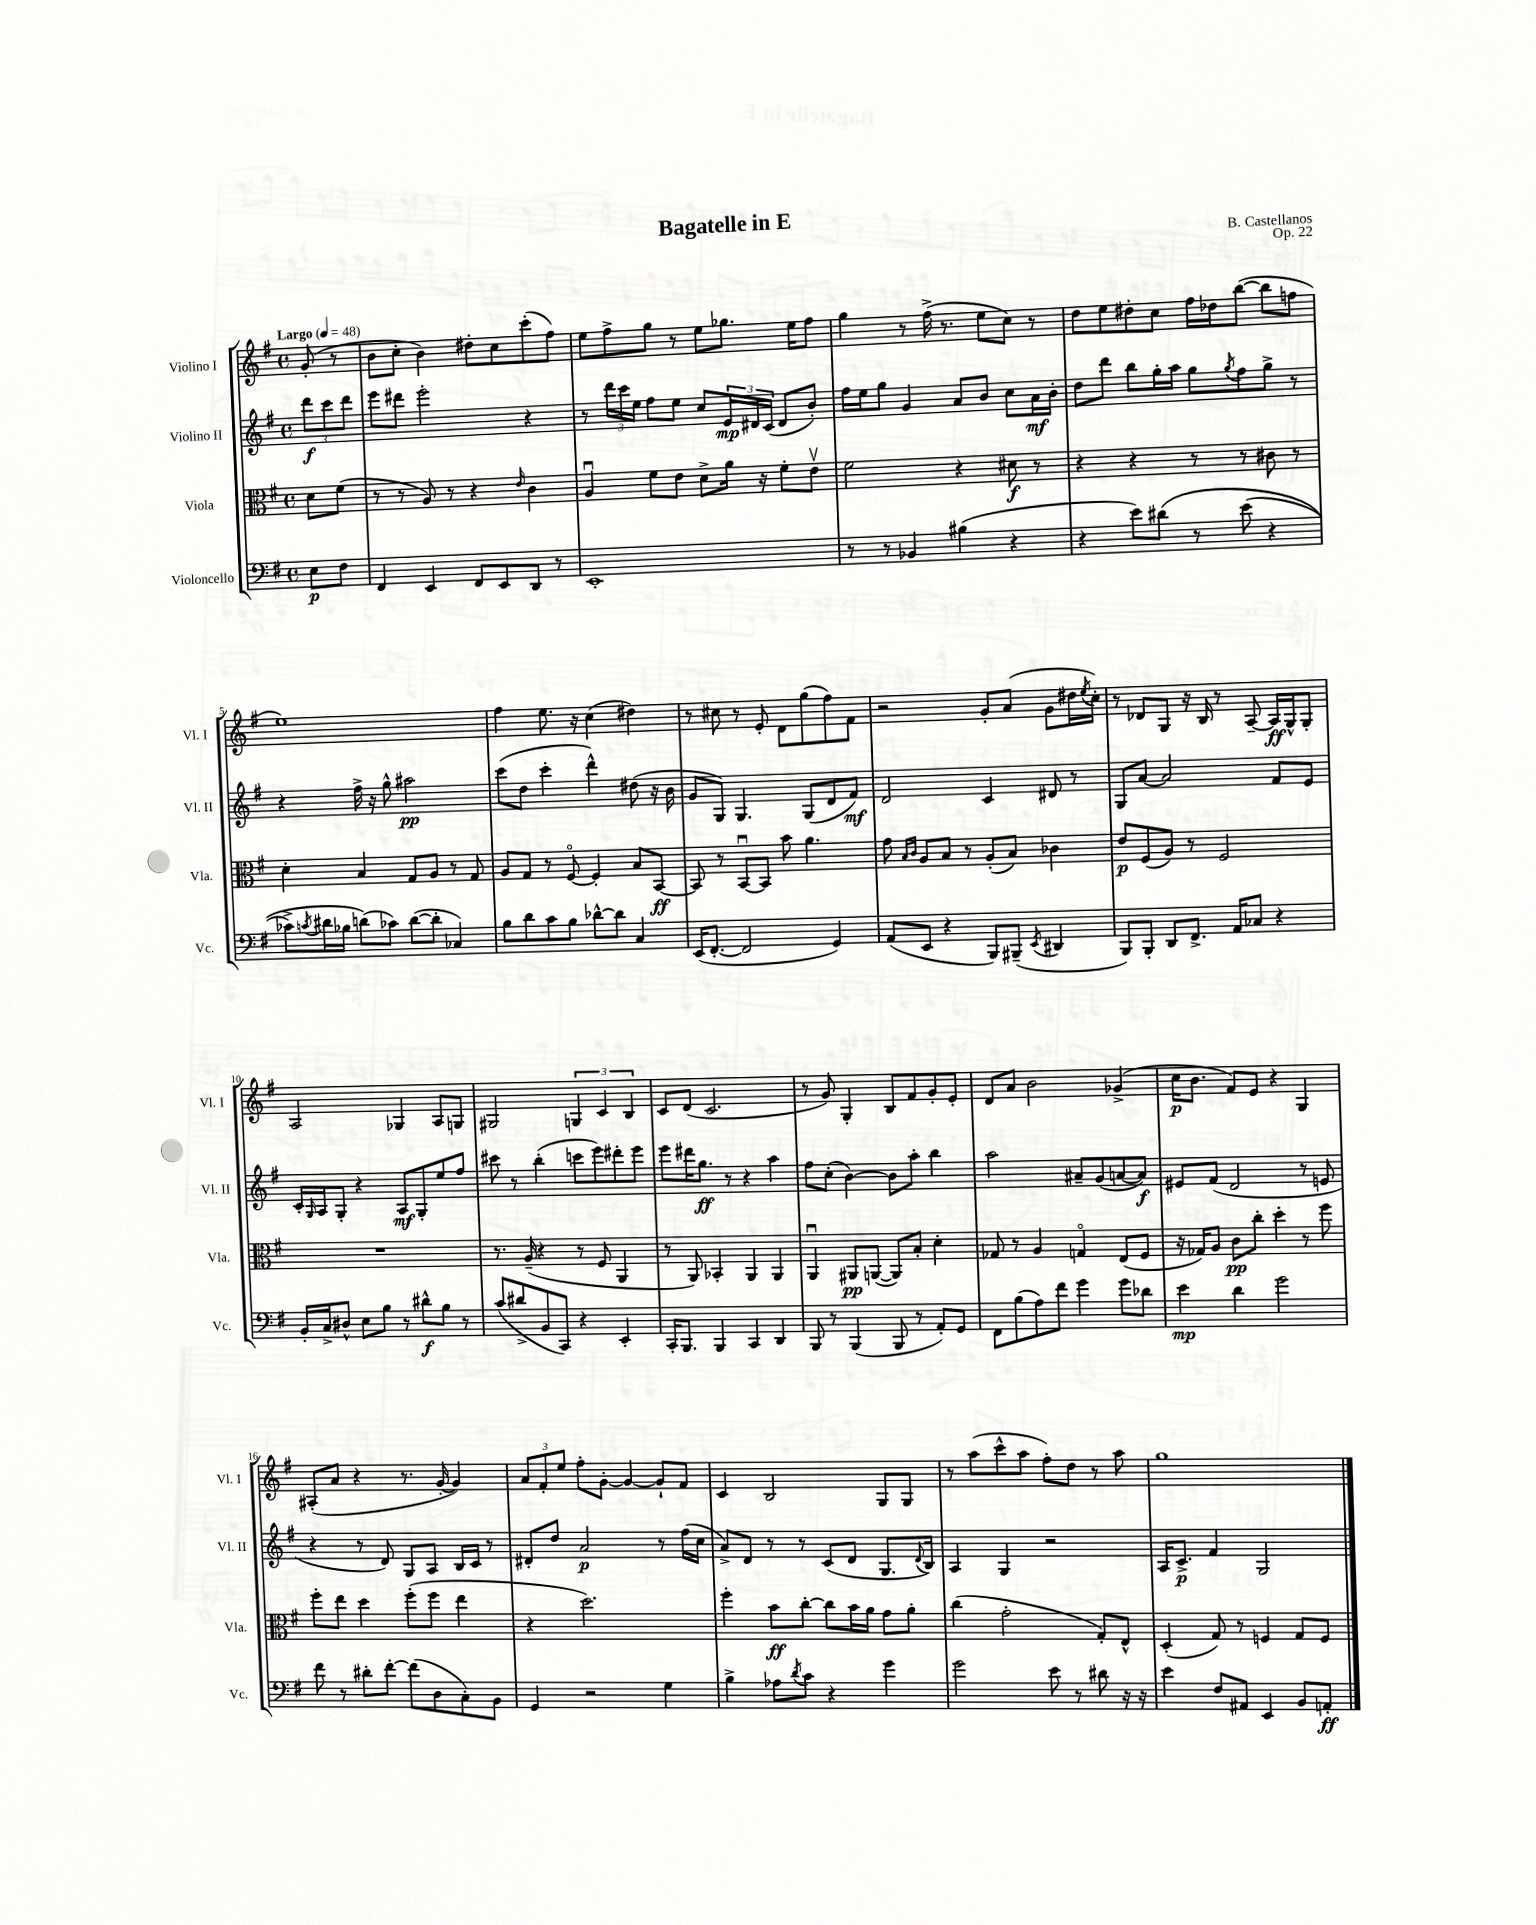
\header { title = "Bagatelle in E" composer = "B. Castellanos" opus = "Op. 22" }
<<
\new StaffGroup <<
\new Staff = "s0" \with { instrumentName = "Violino I" shortInstrumentName = "Vl. I" } {
    \clef treble \key g \major \defaultTimeSignature \time 4/4 \partial 4 \tempo "Largo" 4 = 48
    g'8-.( r8 |
    b'8 c''8-. b'4) dis''8-. c''8 c'''8-.( fis''8) |
    e''8 fis''8-> g''8 r8 e''8 ges''8. e''16 fis''8 |
    g''4 r8 fis''16->( r8. e''8 c''8) r8 |
    d''8 e''8 dis''8-. c''8 fis''16 des''16 b''8~( b''8 f''8 |
    e''1) |
    fis''4 e''8. r16 c''4( dis''4) |
    r8 cis''8 r8 e'8-. d'8 g''8( fis''8) fis'8 |
    r2 g'8-. a'8( g'8 dis''16 \acciaccatura { e''8 } c''16-.) |
    r8 des'8 g8 r16 b16 r8 a8~-- a16\ff g16-^ g8-. |
    a2 ges4 a8 g8 |
    gis2 \tuplet 3/2 { g4 c'4 b4 } |
    c'8 d'8( c'2. |
    r8 g'8) g4-. b8 fis'8 g'8-. e'8-. |
    d'8 a'8 b'2 ges'4->( |
    c''16\p b'8. fis'8) e'8 r4 g4 |
    ais8-.( a'8 r4 r8. g'16~-. g'4) |
    \tuplet 3/2 { a'8 fis'8-. e''8 } fis''8-. g'8~-. g'4~ g'8-! fis'8 |
    c'4 b2 g8 g8 |
    r8 a''8( c'''8-^ a''8 fis''8-.) d''8 r8 a''8 |
    g''1 \bar "|." |
}
\new Staff = "s1" \with { instrumentName = "Violino II" shortInstrumentName = "Vl. II" } {
    \clef treble \key g \major \defaultTimeSignature \time 4/4 \partial 4
    \tuplet 3/2 { d'''8\f c'''8 d'''8 } |
    e'''8 dis'''8 e'''2-. r4 |
    r8 \tuplet 3/2 { d'''16 c'''16 e''16 } fis''8 e''8 c''8 \tuplet 3/2 { e'16\mp dis'16 c'16( } dis'8 b'8-.) |
    fis''16 e''16 g''8 g'4 a'8 b'8 c''8 a'16\mf b'16-. |
    d''8 d'''8 b''8 g''16-. a''16 g''8 \acciaccatura { g''8 } fis''8 g''8-> r8 |
    r4 fis''16-> r16 g''8-^ ais''2\pp |
    c'''8( d''8 c'''4-. d'''4-^) dis''8( r16 b'16 |
    g'8 g8) g4. g8( d'8 fis'8\mf) |
    d'2 c'4 dis'8 r8 |
    g8 a'8~ a'2 fis'8 e'8 |
    c'16-. \grace { g16 } a16 g8-. r4 a8\mf g8-. e''8 fis''8 |
    cis'''8 r8 b''4-.( c'''8 e'''8) dis'''8-. e'''8 |
    e'''8 dis'''16 g''8.\ff r8 r4 a''4 |
    fis''8 c''8-.( b'4~) b'8 a''8-. b''4 |
    a''2 ais'8-- g'8( a'8~ a'8\f) |
    eis'8 fis'8( d'2 r8 e'8 |
    r4 r8 d'8) g8 a8 b16 c'16 r8 |
    dis'8-. d''8 a'2\p r8 fis''16( c''16 |
    a'8->) d'8 r8 r8 c'8( d'8 g8. \appoggiatura { d'8 } b16) |
    a4 g4 r2 |
    a16 c'8.->\p fis'4 g2 \bar "|." |
}
\new Staff = "s2" \with { instrumentName = "Viola" shortInstrumentName = "Vla." } {
    \clef alto \key g \major \defaultTimeSignature \time 4/4 \partial 4
    d'8 fis'8( |
    r8 r8 a8) r8 r4 \grace { e'16 } c'4 |
    a4\downbow fis'8 e'8 d'8-> a'16 r16 fis'8-. e'8\upbow |
    fis'2 r4 dis'8\f r8 |
    r4 r4 r8 r8 cis'8 r8 |
    d'4-. b4 g8 a8 r8 g8 |
    a8 g8 r8 fis8~\flageolet fis4-. b8 b,8~\ff |
    b,8 r8 b,8~\downbow b,8 b'8 a'4. |
    g'8 \grace { b16 c'16 } a8 b8 r8 a8-.( b8) ces'4 |
    e'8\p fis8( a8) r8 fis2 |
    R1 |
    r8. a16--( r4 r8 fis8 a,4 |
    r8 a,8) bes,4-. a,4 a,4 |
    a,4\downbow ais,8\pp a,8~( a,8) b8-. d'4-. |
    ges8 r8 a4 g4\flageolet e8( fis8 |
    r16 ges16) a8 c'8\pp c''8-. d''4-. r8 fis''8 |
    fis''8-. e''8 d''4 fis''8-.( fis''8 e''4 |
    r4 d''2.) |
    fis''4-. b'8\ff c''8~-. c''8 b'16 a'16 g'8 a'8-. |
    c''4( g'2-. g8-.) e8-^ |
    d4-.( g8) r8 f4 g8 f8 \bar "|." |
}
\new Staff = "s3" \with { instrumentName = "Violoncello" shortInstrumentName = "Vc." } {
    \clef bass \key g \major \defaultTimeSignature \time 4/4 \partial 4
    e8\p fis8 |
    fis,4 e,4 fis,8 e,8 d,8 r8 |
    e,1-. |
    r8 r8 bes,4 bis4( r4 |
    r4 e'8) dis'8\( r8 e'8( r4 |
    ces'8->) \acciaccatura { c'8 } dis'16 bes16 d'8(\) ces'8) d'8~( d'8-. ces4) |
    b8 d'8 c'8 b8 des'8~-^ des'8 c4 |
    e,16( fis,8.~-. fis,2 g,4) |
    a,8( e,8 r4 b,,8) bis,,8--( \acciaccatura { e,8 } dis,4 |
    b,,8) b,,8-. d,8 fis,8.-> a,16 ces8 r4 |
    b,16-. c16-> dis8-^ e8 b8 r8 dis'8-^\f b8 r8 |
    c'8( dis'8-> b,8 c,8) r4 e,4-. |
    c,16-. b,,8. b,,4 c,4 d,4 |
    b,,8 r8 b,,4( b,,8 r8 a,8-.) g,8 |
    fis,8 b8( a8) fis'8 g'4 g'8 des'8 |
    e'4\mp d'4 g'2 |
    fis'8 r8 dis'8-. fis'8~-. fis'8( d8 c8-.) b,8 |
    g,4 r2 g4 |
    b4-> aes8 \acciaccatura { d'8 } c'8 r4 g'4 |
    g'2 e'8 r8 dis'8 r16 r16 |
    e'4 fis8 ais,8 e,4 b,8 a,8-.\ff \bar "|." |
}
>>
>>
